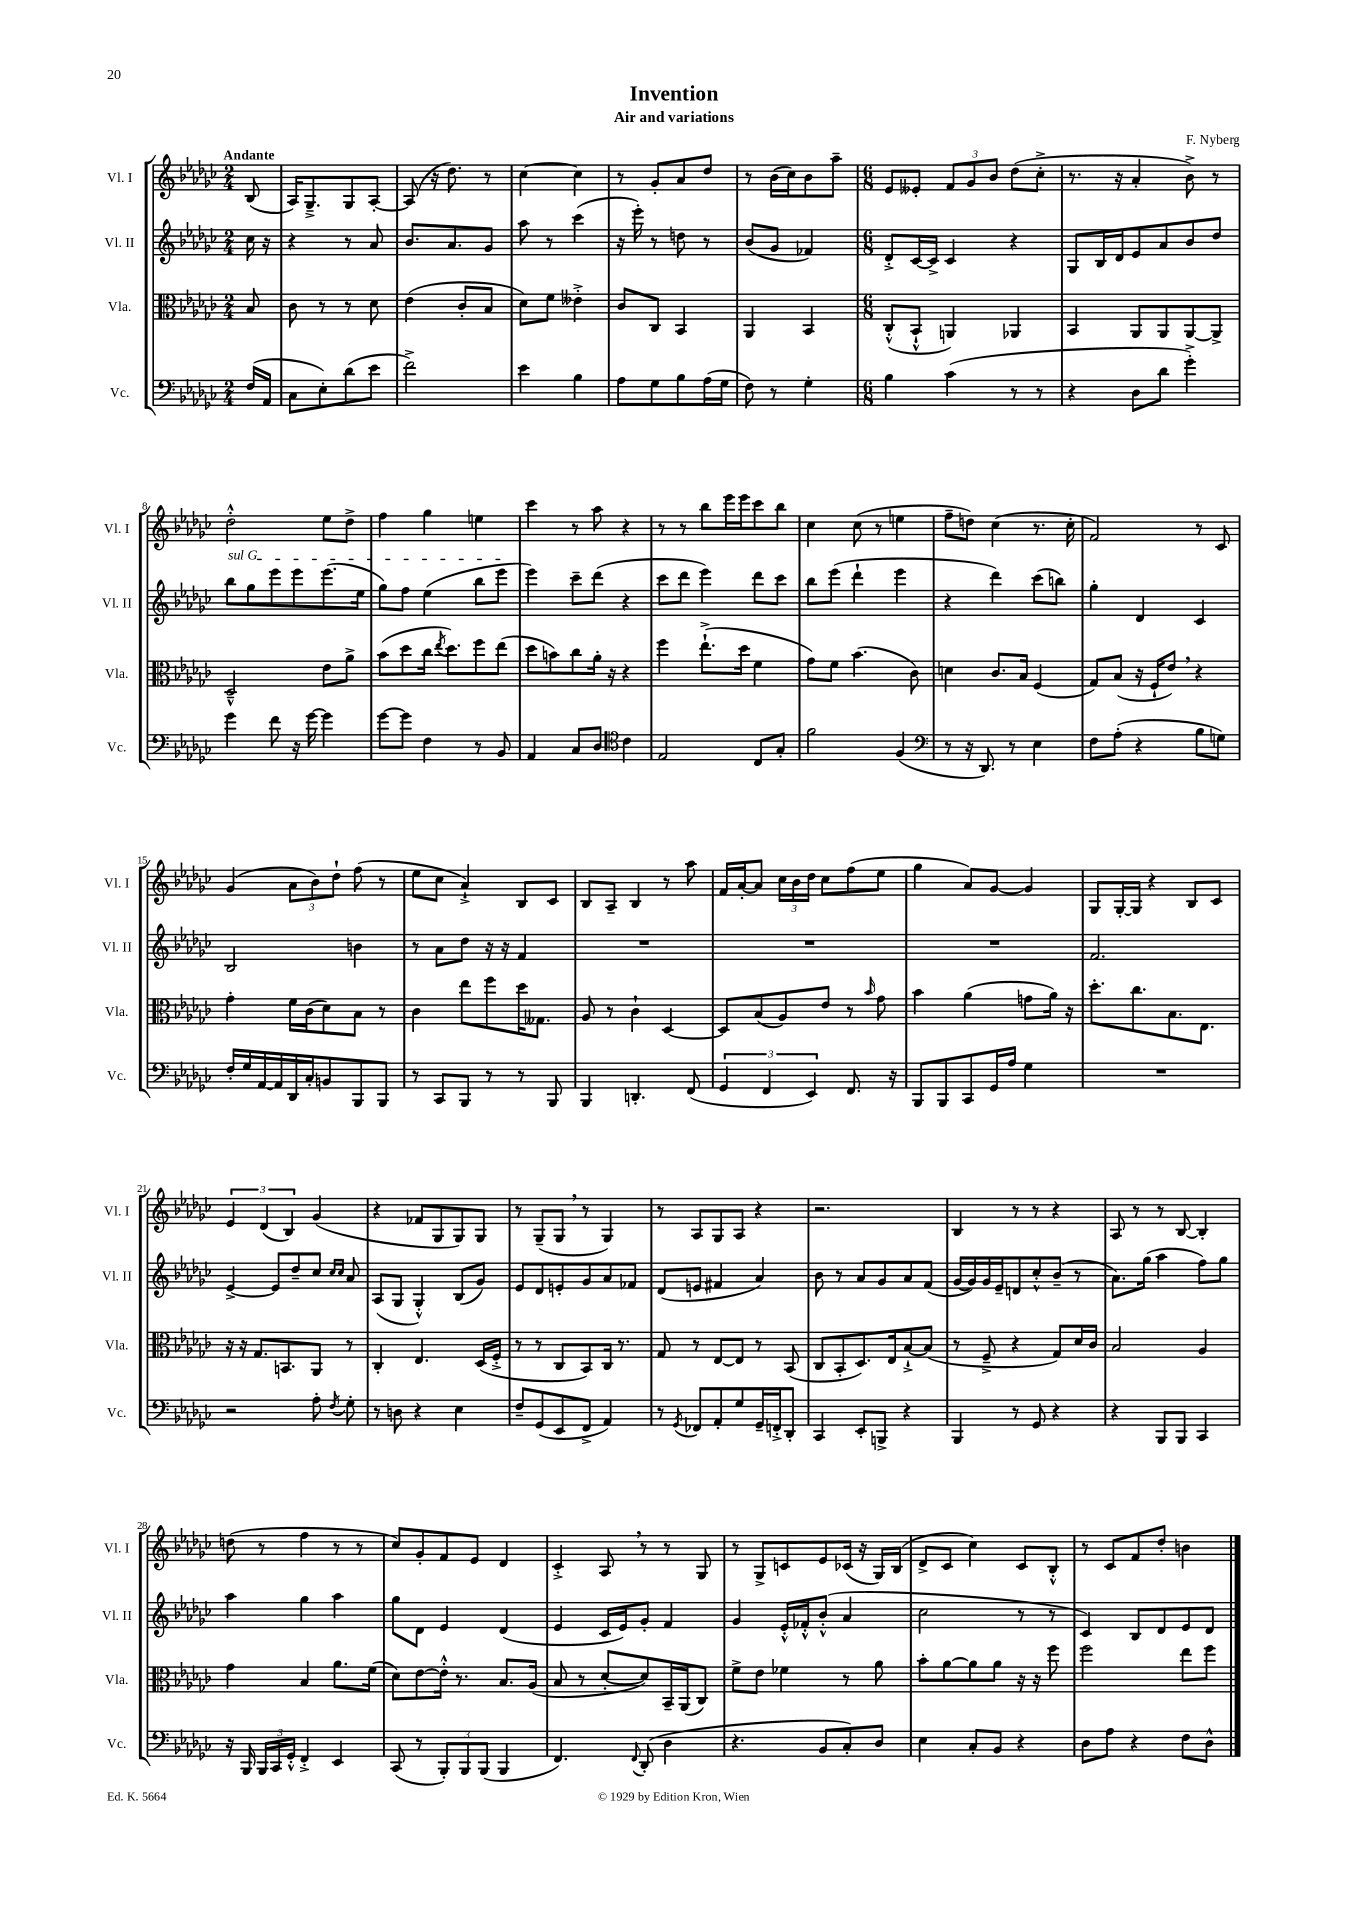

**kern	**kern	**kern	**kern
*part4	*part3	*part2	*part1
*staff4	*staff3	*staff2	*staff1
*I"Vc.	*I"Vla.	*I"Vl. II	*I"Vl. I
*I'Vc.	*I'Vla.	*I'Vl. II	*I'Vl. I
*clefF4	*clefC3	*clefG2	*clefG2
*k[b-e-a-d-g-c-]	*k[b-e-a-d-g-c-]	*k[b-e-a-d-g-c-]	*k[b-e-a-d-g-c-]
*M2/4	*M2/4	*M2/4	*M2/4
=	=	=	=
!	!	!	!LO:TX:a:B:t=Andante
(16F/LL	8B-/	16cc-\	(8B-/
16AA-/JJ	.	16r	.
=1	=1	=1	=1
8C-\L	8c-\	4r	16A-/KL)
.	.	.	8.G-~^/
8E-'\)	8r	.	.
(8d-\	8r	8r	8G-/
8e-\J	8d-\	8a-/	[8A-'/J
=2	=2	=2	=2
2f^\)	(4e-\	8.b-/L	(8A-/]
.	.	.	16r
.	.	8.a-/	8.dd-\)
.	8c-'/L	.	.
.	8B-/J	8g-/J	8r
=3	=3	=3	=3
4e-\	8d-\L)	8aa-\	[4cc-\
.	8f\J	8r	.
4B-\	4e--X'^\	(4ccc-\	4cc-\]
=4	=4	=4	=4
8A-\L	8c-/L	16r	8r
.	.	16eee-'\)	.
8G-\	8C-/J	8r	8g-'/L
8B-\	4BB-/	8ddn\	8a-/
(16A-\L	.	8r	8dd-/J
16G-\JJ	.	.	.
=5	=5	=5	=5
8F\)	4AA-/	(8b-/L	8r
8r	.	8g-/J	(16b-\LL
.	.	.	16cc-\J)
4G-'\	4BB-/	4f-X/)	8b-\
.	.	.	8aa-~\J
=6	=6	=6	=6
*M6/8	*M6/8	*M6/8	*M6/8
4B-\	(8C-'^^/L	8d-'^/L	8e-/L
.	8BB-`^^/J	[16c-/L	8e--X'/J
.	.	16c-^/JJ]	.
(4c-\	4AAn/)	4c-/	12f/L
.	.	.	12g-/
.	.	.	12b-/J
8r	4AA-X/	4r	(8dd-\L
8r	.	.	8cc-'^\J
=7	=7	=7	=7
4r	4BB-/	8G-/L	8.r
.	.	16B-/L	.
.	.	16d-/J	16r
8D-\L	8AA-/L	8e-/	4a-'/
8d-\J	8AA-/	8a-/	.
4g-'^\)	[8AA-/	8b-/	8b-^\)
.	8AA-^/J]	8dd-/J	8r
!!LO:LB:g=z
=8	=8	=8	=8
!	!	!LO:TX:a:i:t=sul G	!
4g-\	2D-~^^/	8bb-\L	2dd-'^^\
.	.	8gg-\	.
8f\	.	8eee-\	.
16r	.	8eee-\	.
[16g-\	.	.	.
4g-\]	8e-\L	(8.eee-\	8ee-\L
.	8a-^\J	.	8dd-^\J
.	.	16ee-\Jk	.
=9	=9	=9	=9
[8g-\L	(8b-\L	8gg-\L)	4ff\
8g-\J]	8dd-\	8ff\J	.
4F\	16cc-\Jk	(4ee-\	4gg-\
.	8qee-/	.	.
.	8.dd-\L)	.	.
8r	8ff\	8bb-\L	4een\
8BB-/	(8ee-\J	8eee-\J	.
=10	=10	=10	=10
4AA-/	8dd-\L	4eee-\)	4ccc-\
.	8bn\)	.	.
8C-/L	8cc-\	8ccc-~\L	8r
8D-/J	16a-'\Jk	(8ddd-\J	8aa-\
.	16r	.	.
*clefC4	*	*	*
4c-\	4r	4r	4r
=11	=11	=11	=11
2E-/	4ff\	8ccc-\L	8r
.	.	8ddd-\J	8r
.	(8.ee-`^\L	4eee-\)	8bb-\L
.	.	.	16eee-\L
.	16dd-\Jk	.	16eee-\J
8C-/L	4f\	8ddd-\L	8ccc-\
8G-'/J	.	8ccc-\J	8bb-\J
=12	=12	=12	=12
2f\	8g-\L)	8bb-\L	4cc-\
.	8f\J	(8eee-\J	.
.	(4.b-\	4ddd-`\	(8cc-\
.	.	.	8r
(4F/	.	4eee-\	4een\
.	8c-\)	.	.
=13	=13	=13	=13
*clefF4	*	*	*
8r	4dn\	4r	8ff~\L
16r	.	.	8ddn\J)
8.DD-/)	.	.	.
.	8.c-/L	4ddd-\)	(4cc-\
8r	.	.	.
.	16B-/Jk	.	.
4E-\	(4F/	(8ccc-\L	8.r
.	.	8bbn\J)	.
.	.	.	16cc-'\
=14	=14	=14	=14
8F\L	8G-/L)	4gg-'\	2f/)
(8A-'\J	(8B-/J	.	.
4r	16r	4d-/	.
.	16F`/KL	.	.
.	8e-,/J)	.	.
8B-\L	4r	4c-/	8r
8Gn\J)	.	.	8c-/
!!LO:LB:g=z
=15	=15	=15	=15
16F'/LL	4g-'\	2B-/	(4g-/
16G-/	.	.	.
[16AA-/	.	.	.
16AA-/]	.	.	.
16DD-/	16f\LL	.	12a-\L
16C-'/J	(16c-\J	.	.
.	.	.	12b-\)
8BBn/	8d-\)	.	.
.	.	.	12dd-`\J
8BBB-/	8B-\J	4bn\	(8ff\
8BBB-/J	8r	.	8r
=16	=16	=16	=16
8r	4c-\	8r	8ee-\L
8CC-/L	.	8a-\L	8cc-\J
8BBB-/J	8ee-\L	8dd-\J	4a-`^/)
8r	8ff\	16r	.
.	.	16r	.
8r	16dd-\K	4f/	8B-/L
.	8.G--X\J	.	.
8BBB-/	.	.	8c-/J
=17	=17	=17	=17
4BBB-/	8A-/	2.r	8B-/L
.	8r	.	8A-~/J
4.DDn'/	4c-`\	.	4B-/
.	[4D-/	.	8r
(8FF/	.	.	8aa-\
=18	=18	=18	=18
6GG-/	8D-/L]	2.r	16f/LL
.	.	.	[16a-'/J
.	(8B-/	.	8a-/J]
6FF/	.	.	.
.	8A-/)	.	24cc-\LL
.	.	.	24b-\
6EE-/)	.	.	24dd-\JJ
.	8e-/J	.	8cc-\L
8.FF/	8r	.	(8ff\
.	16qqb-/	.	.
.	8g-\	.	8ee-\J
16r	.	.	.
=19	=19	=19	=19
8BBB-/L	4b-\	2.r	4gg-\
8BBB-/	.	.	.
8CC-/	(4a-\	.	8a-/L)
16GG-/L	.	.	[8g-/J
16A-/JJ	.	.	.
4G-\	8gn\L	.	4g-/]
.	16a-\Jk)	.	.
.	16r	.	.
=20	=20	=20	=20
2.r	8.dd-'\L	2.f/	8G-/L
.	.	.	[16G-'/L
.	8.cc-\	.	16G-/JJ]
.	.	.	4r
.	8.B-\	.	.
.	.	.	8B-/L
.	8.E-\J	.	.
.	.	.	8c-/J
!!LO:LB:g=z
=21	=21	=21	=21
2r	16r	[4e-^/	6e-/
.	16r	.	.
.	8.G-/L	.	.
.	.	.	(6d-/
.	.	8e-/L]	.
.	8.BBn/	.	.
.	.	.	6B-/)
.	.	8dd-~/	.
8A-'\	8AA-/J	8cc-/J	(4g-/
.	.	16qqcc-/LL	.
8qF/	.	16qqcc-/JJ	.
8G-'\	8r	8a-/	.
=22	=22	=22	=22
8r	4C-'/	(8A-/L	4r
8Dn\	.	8G-/J	.
4r	4.E-/	4G-'^^/)	8f-X/L
.	.	.	8G-/
4E-\	.	(8B-/L	8G-/)
.	(16D-/LL	8g-/J)	8G-/J
.	16F'^/JJ	.	.
=23	=23	=23	=23
8F~/L	8r	8e-/L	8r
(8GG-/	8r	8d-/	(8G-~/L
8EE-/	8C-/L	8en'/	8G-,/J
8FF^/J	8BB-/)	8g-/	8r
4AA-/)	16C-/Jk	8a-/	4G-/)
.	8.r	.	.
.	.	8f-X/J	.
=24	=24	=24	=24
8r	8G-/	(8d-/L	8r
8qGG-/	.	.	.
8FF-X/L	8r	8en/J	8A-/L
8AA-'/	[8E-/L	4f#X/	8G-/
8G-/	8E-/J]	.	8A-/J
16GG-~/L	8r	4a-/)	4r
16FFn'^/J	.	.	.
8DD-'/J	(8BB-/	.	.
=25	=25	=25	=25
4CC-/	8C-/L	8b-\	2.r
.	8BB-'/	8r	.
8EE-'/L	8.D-/)	8a-/L	.
8BBBn^/J	.	8g-/	.
.	16E-/k	.	.
4r	[8B-`^/	8a-/	.
.	(8B-/J]	(8f/J	.
=26	=26	=26	=26
4BBB-/	8r	[16g-/LL	4B-/
.	.	16g-/])	.
.	8F~^/	16g-/	.
.	.	16e-~/J	.
8r	4r	8dn/	8r
8GG-/	.	8cc-'^^/	8r
4r	8G-/L)	(8b-~/J	4r
.	16d-/L	8r	.
.	16c-/JJ	.	.
=27	=27	=27	=27
4r	2B-/	8.a-\L)	8A-/
.	.	.	8r
.	.	(16gg-\Jk	.
8BBB-/L	.	4aa-\	8r
8BBB-/J	.	.	[8B-/
4CC-/	4A-/	8ff\L)	4B-'/]
.	.	8gg-\J	.
!!LO:LB:g=z
=28	=28	=28	=28
16r	4g-\	4aa-\	(8ddn\
16BBB-/	.	.	.
24BBB-/LL	.	.	8r
24CC-/	.	.	.
24GG-'^^/JJ	.	.	.
4FF'^/	4B-/	4gg-\	4ff\
4EE-/	8.a-\L	4aa-\	8r
.	.	.	8r
.	(16f\Jk	.	.
=29	=29	=29	=29
(8CC-/	8d-\L)	8gg-\L	8cc-/L)
8r	[8e-\	8d-\J	8g-'/
12BBB-'/L)	16e-'^^\Jk]	4e-/	8f/
.	8.r	.	.
12BBB-/	.	.	.
.	.	.	8e-/J
(12BBB-/J	.	.	.
4BBB-/	8.B-/L	(4d-/	4d-/
.	(16A-/Jk	.	.
=30	=30	=30	=30
4.FF/)	8B-/	4e-/	4c-'^/
.	8r	.	.
.	[8d-'/L	16c-/LL	8A-,/
.	.	16e-/J)	.
8qqFF/	.	.	.
(8DD-'/	8d-/])	8g-'/J	8r
4D-\	16BB-~/L	4f/	8r
.	(16AA-/J	.	.
.	8C-/J)	.	8G-/
=31	=31	=31	=31
4.r	8f^\L	4g-/	8r
.	8e-\J	.	8G-^/L
.	4f-X\	16e-'^^/LL	8cn/
.	.	16f-X'^^/J	.
8BB-/L	.	(8b-'^^/J	8e-/
8C-'/)	8r	4a-/	(16c-X/Jk
.	.	.	16r
8D-/J	8a-\	.	16G-/LL)
.	.	.	(16B-/JJ
=32	=32	=32	=32
4E-\	8b-'\L	2cc-\	8d-^/L
.	[8a-\	.	8c-/J
8C-'/L	8a-\]	.	4cc-\)
8BB-/J	8a-\J	.	.
4r	16r	8r	8c-/L
.	16r	.	.
.	8ff\	8r	8B-'^^/J
=33	=33	=33	=33
8D-\L	2ff\	4c-/)	8r
8A-\J	.	.	8c-/L
4r	.	8B-/L	8f/
.	.	8d-/	8dd-'/J
8F\L	8ee-\L	8e-/	4bn\
8D-^^\J	8ff\J	8d-/J	.
==	==	==	==
*-	*-	*-	*-
